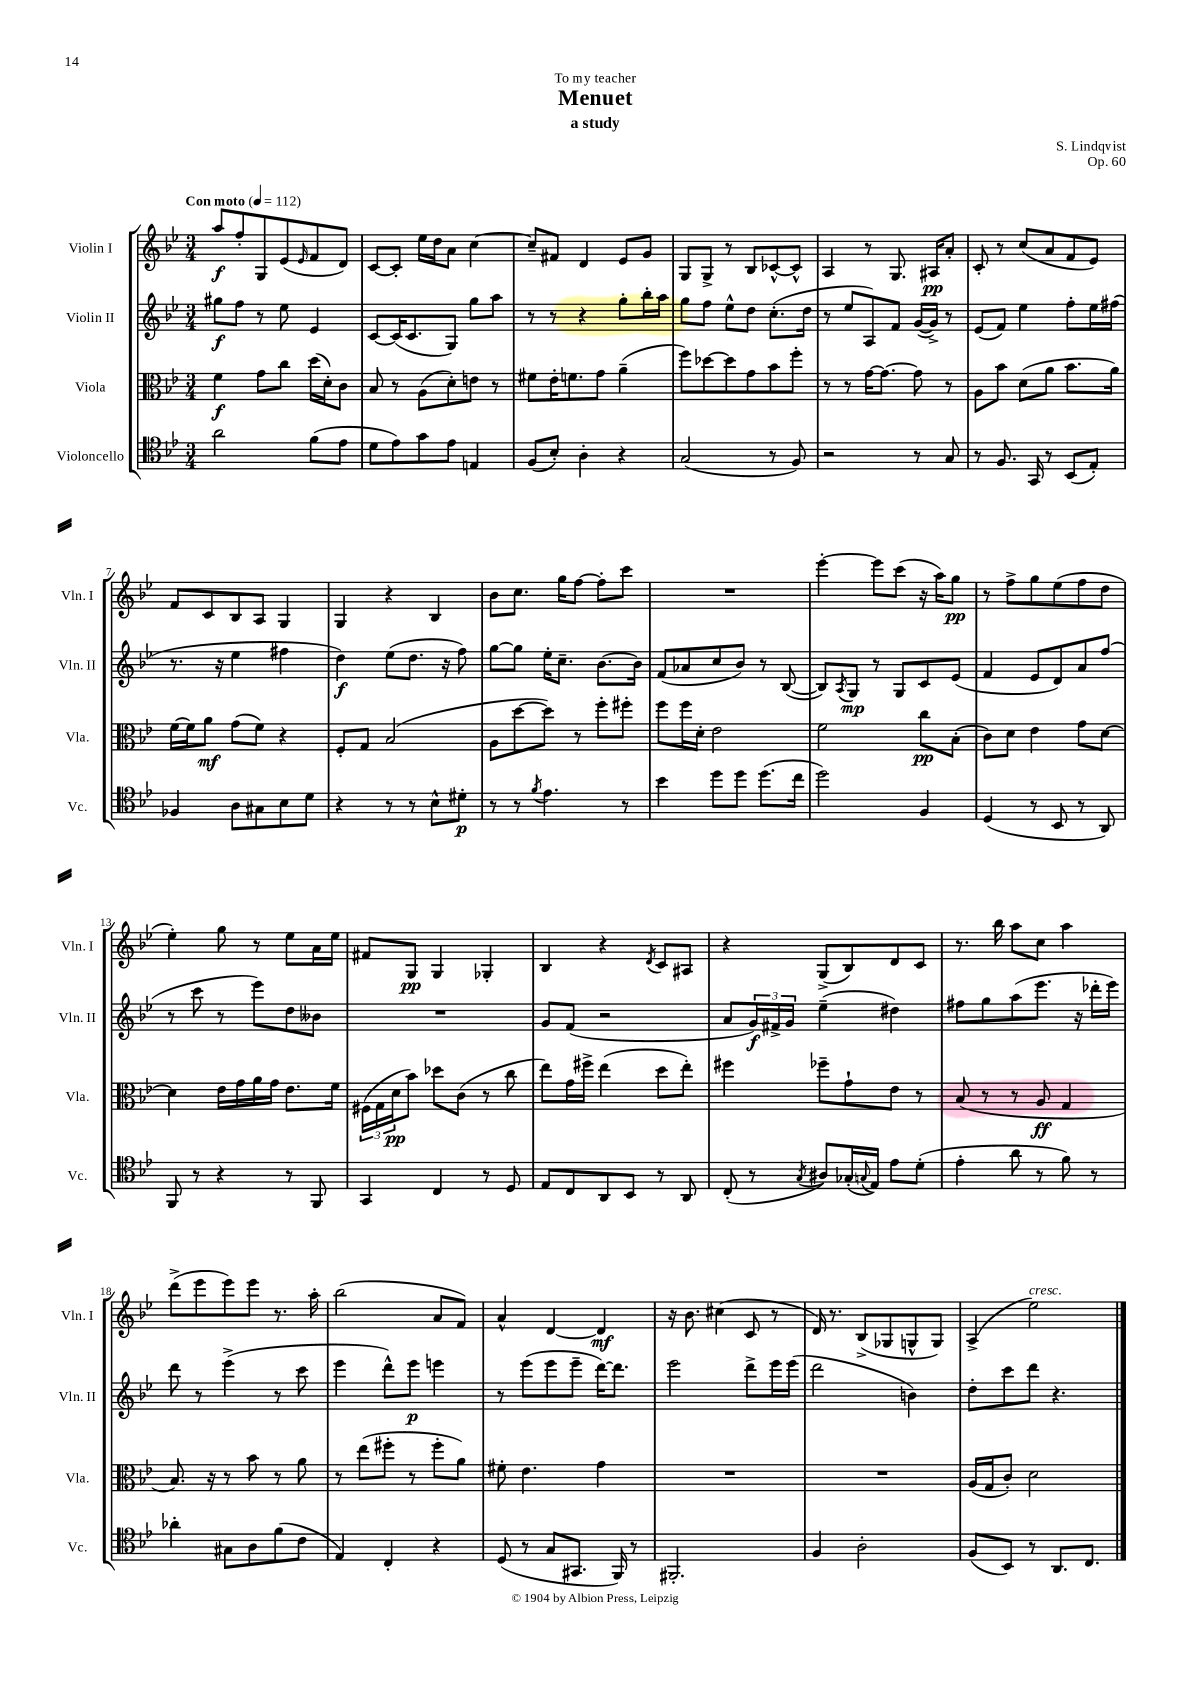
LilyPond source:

\header { title = "Menuet" composer = "S. Lindqvist" subtitle = "a study" dedication = "To my teacher" opus = "Op. 60" }
<<
\new StaffGroup <<
\new Staff = "s0" \with { instrumentName = "Violin I" shortInstrumentName = "Vln. I" } {
    \clef treble \key bes \major \numericTimeSignature \time 3/4 \tempo "Con moto" 4 = 112
    a''8\f f''8-. g8 ees'8( \grace { ees'16 } f'8 d'8) |
    c'8~ c'8-. ees''16 d''16 a'8 c''4~ |
    c''8-- fis'8 d'4 ees'8 g'8 |
    g8 g8-> r8 bes8 ces'8~-^ ces'8-^ |
    a4 r8 g8. ais16\pp a'8-. |
    c'8-. r8 c''8( a'8 f'8 ees'8) |
    f'8 c'8 bes8 a8 g4 |
    g4 r4 bes4 |
    bes'8 c''8. g''16 f''8~ f''8-. c'''8 |
    R2. |
    ees'''4~-. ees'''8 c'''8( r16 a''16) g''8\pp |
    r8 f''8-> g''8 ees''8( f''8 d''8 |
    ees''4-.) g''8 r8 ees''8 a'16 ees''16 |
    fis'8 g8\pp g4 ges4-. |
    bes4 r4 \acciaccatura { d'8 } c'8 ais8 |
    r4 g8->( bes8) d'8 c'8 |
    r8. bes''16 a''8 c''8 a''4 |
    d'''8->( ees'''8 ees'''8) ees'''8 r8. a''16-. |
    bes''2( a'8 f'8) |
    a'4-^ d'4~ d'4\mf |
    r16 bes'8. cis''4( c'8 r8 |
    d'16) r8. bes8->( ges8 g8-^ g8) |
    a4->( ees''2^\markup { \italic "cresc." }) \bar "|." |
}
\new Staff = "s1" \with { instrumentName = "Violin II" shortInstrumentName = "Vln. II" } {
    \clef treble \key bes \major \numericTimeSignature \time 3/4
    gis''8\f f''8 r8 ees''8 ees'4 |
    c'8~ c'16( c'8. g8) g''8 a''8 |
    r8 r8 r4 g''8-. bes''16-. a''16 |
    g''8 f''8 ees''8-^ d''8 c''8.-.( d''16 |
    r8 ees''8 a8) f'8 g'16~( g'16->) r8 |
    ees'8( f'8) ees''4 f''8-. ees''16 fis''16( |
    r8. r16 ees''4 fis''4 |
    d''4\f) ees''8( d''8. r16 f''8) |
    g''8~ g''8 ees''16-. c''8.-- bes'8.~ bes'16 |
    f'8( aes'8 c''8 bes'8) r8 bes8~( |
    bes8) \acciaccatura { a8 } g8\mp r8 g8 c'8 ees'8( |
    f'4 ees'8 d'8) a'8 f''8( |
    r8 c'''8 r8 ees'''8) d''8 beses'8 |
    R2. |
    g'8 f'8( r2 |
    a'8 \tuplet 3/2 { g'16\f) fis'16-> g'16 } ees''4--( dis''4) |
    fis''8 g''8 a''8( ees'''8. r16 des'''16-. ees'''16) |
    d'''8 r8 ees'''4->( r8 c'''8 |
    ees'''4 d'''8-^) ees'''8\p e'''4 |
    r8 ees'''8( ees'''8 ees'''8-- d'''16~) d'''8. |
    ees'''2 d'''8-> ees'''16 ees'''16( |
    d'''2 b'4) |
    d''8-. c'''8 d'''8 r4. \bar "|." |
}
\new Staff = "s2" \with { instrumentName = "Viola" shortInstrumentName = "Vla." } {
    \clef alto \key bes \major \numericTimeSignature \time 3/4
    f'4\f g'8 c''8 d''16( d'16-.) c'8 |
    bes8 r8 a8( d'8-.) e'8 r8 |
    fis'8 ees'16-. f'8. g'8 a'4--( |
    f''8) des''8~ des''8 g'8 bes'8 f''8-. |
    r8 r8 g'16~ g'8.~ g'8 r8 |
    a8 bes'8 d'8( a'8 bes'8. a'16) |
    f'16~ f'16 a'8\mf g'8( f'8) r4 |
    f8-. g8 bes2( |
    a8 d''8~ d''8) r8 f''8-. fis''8-. |
    f''8 f''16 d'16-. ees'2 |
    f'2 c''8\pp bes8-.( |
    c'8) d'8 ees'4 g'8 d'8~ |
    d'4 ees'16 g'16 a'16 g'16 ees'8. f'16 |
    \tuplet 3/2 { fis16( g16 d'16\pp } bes'8) des''8 c'8( r8 c''8 |
    ees''8) g'16 fis''16-> ees''4( d''8 ees''8-.) |
    fis''4 fes''8-- g'8-! ees'8 r8 |
    bes8( r8 r8 a8\ff g4 |
    bes8.) r16 r8 bes'8 r8 a'8 |
    r8 ees''8( fis''8-. r8 fis''8-. a'8) |
    fis'8-. ees'4. g'4 |
    R2. |
    R2. |
    a16( g16 c'8-.) d'2 \bar "|." |
}
\new Staff = "s3" \with { instrumentName = "Violoncello" shortInstrumentName = "Vc." } {
    \clef tenor \key bes \major \numericTimeSignature \time 3/4
    a'2 f'8( ees'8 |
    d'8 ees'8) g'8 ees'8 e4 |
    f8( bes8-.) a4-. r4 |
    g2( r8 f8) |
    r2 r8 g8 |
    r8 f8. g,16 r8 bes,8( ees8-.) |
    fes4 a8 gis8 bes8 d'8 |
    r4 r8 r8 bes8-^ dis'8-.\p |
    r8 r8 \acciaccatura { f'8 } ees'4. r8 |
    bes'4 d''8 d''8 d''8.( c''16 |
    d''2) f4 |
    d4( r8 bes,8 r8 a,8) |
    f,8 r8 r4 r8 f,8 |
    g,4 c4 r8 d8 |
    ees8 c8 a,8 bes,8 r8 a,8 |
    c8-.( r8 \acciaccatura { g8 } ais8) ges16-.( \appoggiatura { g8 } ees16) ees'8 d'8-.( |
    ees'4-. a'8 r8 f'8) r8 |
    aes'4-. gis8 a8 f'8( c'8 |
    ees4) c4-. r4 |
    d8( r8 g8 gis,8. f,16) r8 |
    fis,2.-. |
    f4 a2-. |
    f8( bes,8) r8 a,8. c8. \bar "|." |
}
>>
>>
